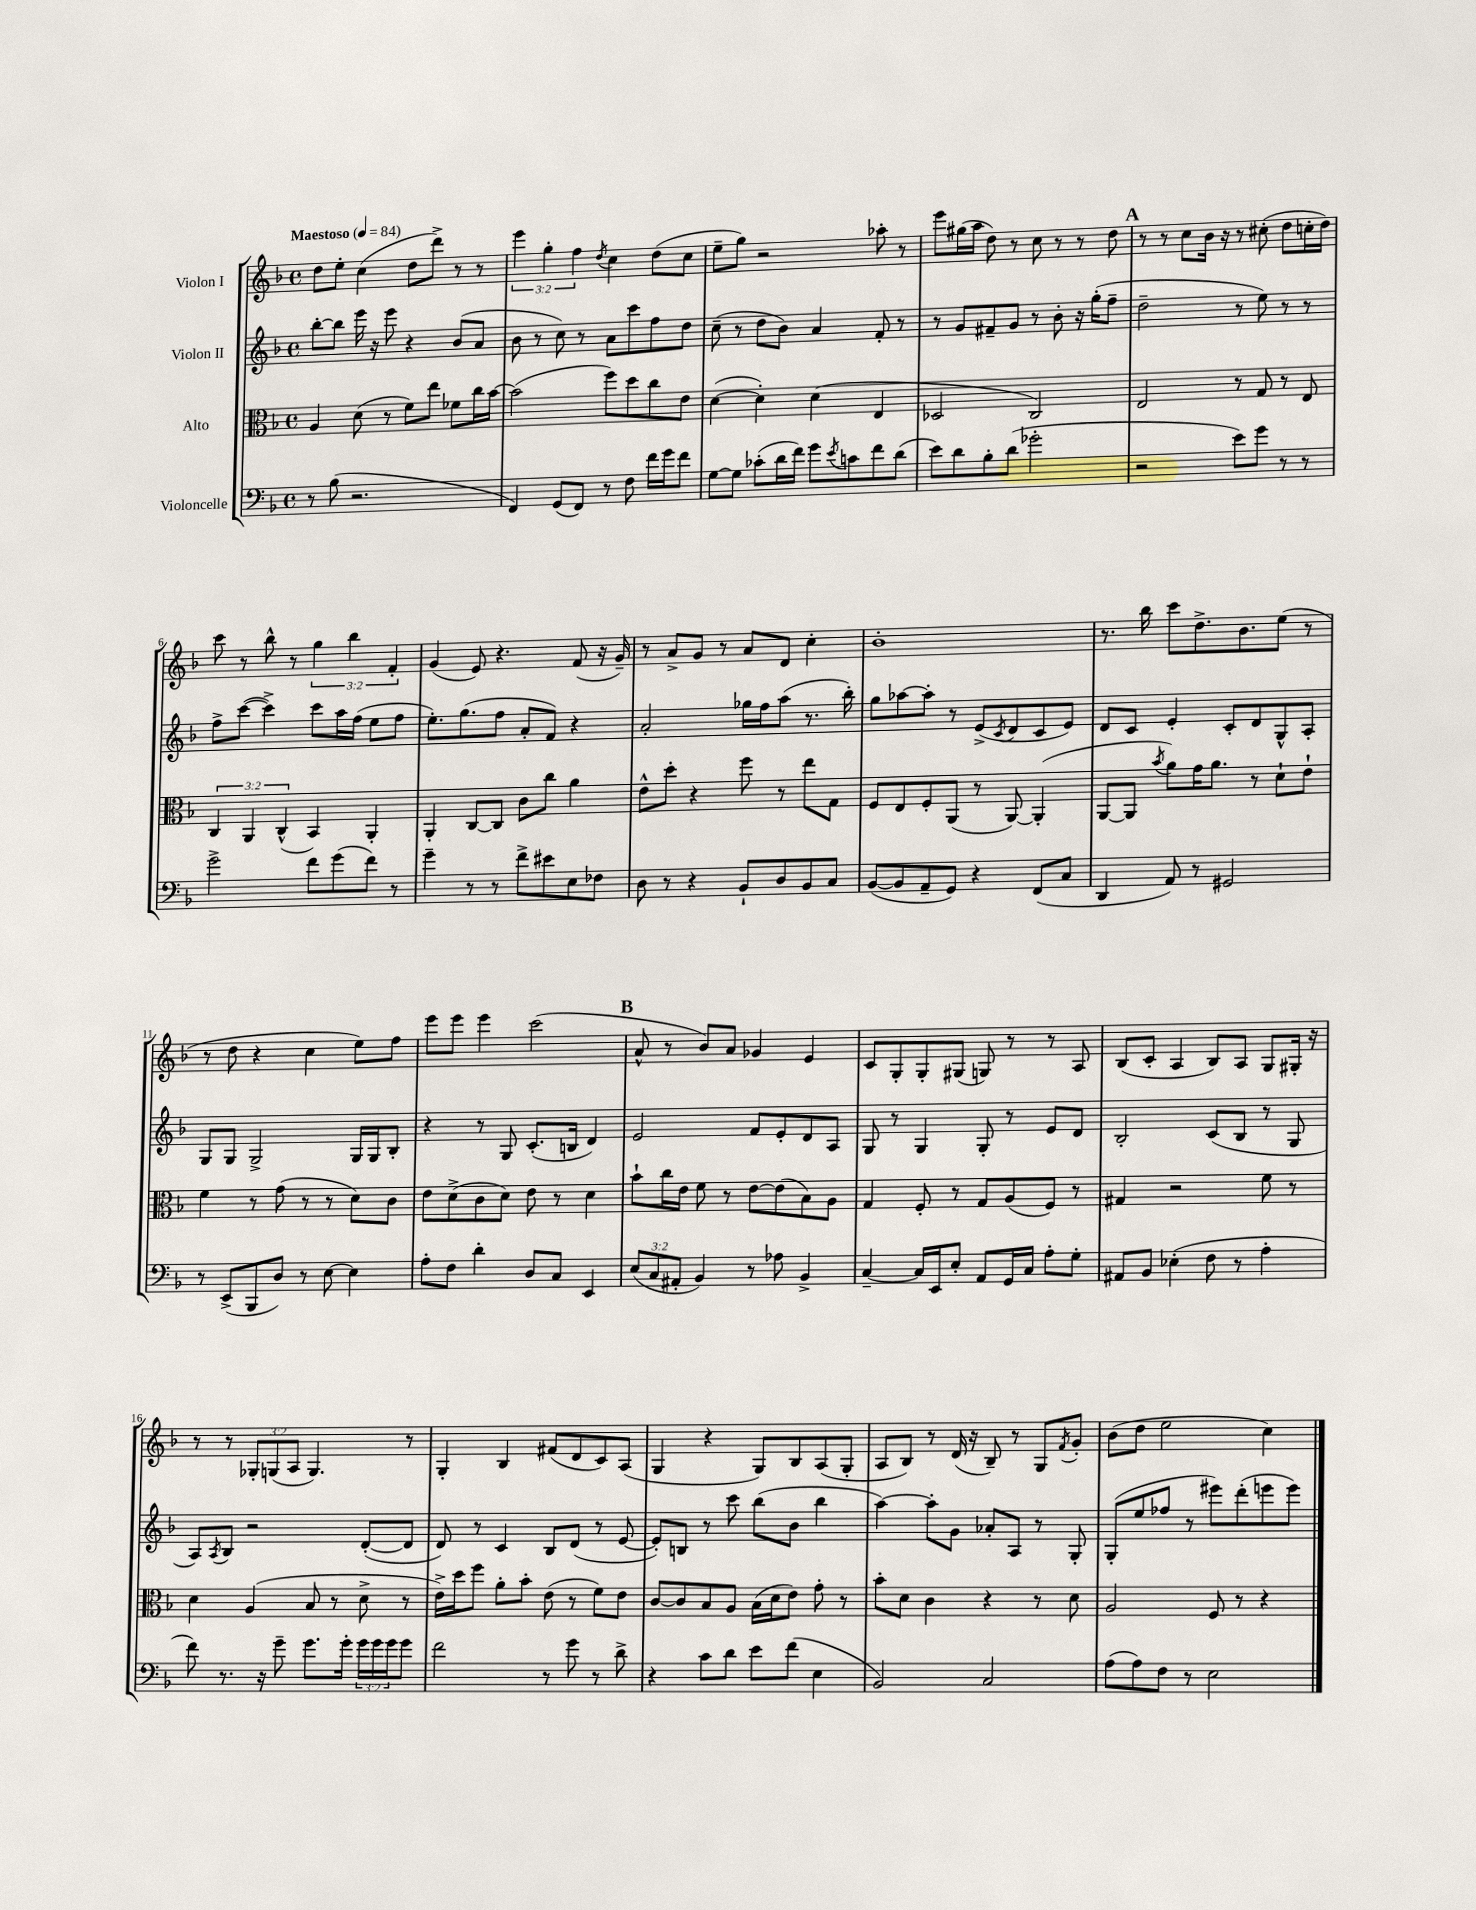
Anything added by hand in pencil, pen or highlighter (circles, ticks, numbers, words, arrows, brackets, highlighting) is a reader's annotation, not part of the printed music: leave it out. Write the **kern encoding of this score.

**kern	**kern	**kern	**kern
*staff4	*staff3	*staff2	*staff1
*clefF4	*clefC3	*clefG2	*clefG2
*k[b-]	*k[b-]	*k[b-]	*k[b-]
*M4/4	*M4/4	*M4/4	*M4/4
*met(c)	*met(c)	*met(c)	*met(c)
*MM84	*MM84	*MM84	*MM84
8r	4A	[8bb-'	8dd
(8B-	.	8bb-]	8ee'
2.r	(8d	16eee	(4cc
.	.	16r	.
.	8r	8eee	.
.	8f)	4r	8dd
.	8ee	.	8ddd^)
.	8f-	(8b-	8r
.	16cc	8a	8r
.	[16b-	.	.
=	=	=	=
4FF)	(2b-]	8b-	6eee
.	.	8r	.
.	.	.	6gg'
(8GG	.	8cc)	.
.	.	.	6ff
8FF)	.	8r	.
.	.	.	8qdd
8r	8ff)	8a	4cc
8F	8dd	8ccc	.
16f	8cc	8ff	(8dd
16g	.	.	.
8f	8e	8dd	8cc
=	=	=	=
[8G	([4d	(8cc~	8ee~
8G]	.	8r	8gg)
(8c-'	4d'])	8dd	2r
16d	.	8b-)	.
16f)	.	.	.
8g	(4d	4a	.
8qe	.	.	.
8c	.	.	.
8f	4E	8f'	8aa-'
(8d	.	8r	8r
=	=	=	=
8e)	2D-	8r	8eee
8d	.	8g	(16gg#
.	.	.	16aa
8B-'	.	8f#~	8dd)
(8d	.	8g	8r
2g-'	2C)	8r	8cc
.	.	8b-'	8r
.	.	16r	8r
.	.	(16gg'	.
.	.	8ff~	8dd
=	=	=	=
2r	2E	2dd~	8r
.	.	.	8r
.	.	.	8cc
.	.	.	16b-
.	.	.	16r
8e)	8r	8r	8r
8g	8G	8ee)	(8cc#'
8r	8r	8r	8dd
8r	8E	8r	16cc'
.	.	.	16dd)
=	=	=	=
2g^	6C	8ff^	8ccc
.	.	([8ccc	8r
.	6AA	.	.
.	.	4ccc^])	8bb-^^
.	(6C^^	.	.
.	.	.	8r
8f	4BB-)	8ccc	6gg
(8g	.	16aa	.
.	.	.	6bb-
.	.	(16ff	.
8f)	4AA'	8ee	.
.	.	.	6f'
8r	.	8ff	.
=	=	=	=
4g~	4AA'	8.ee')	(4g
.	.	(8.gg	.
8r	[8C	.	8e)
8r	8C]	8ff	4.r
8f^	8c	8a'	.
8e#	8cc	8f)	.
8E	4a	4r	(8f
8F-	.	.	16r
.	.	.	16g~)
=	=	=	=
8D	8e^^	2a'	8r
8r	8dd'	.	8a^
4r	4r	.	8g
.	.	.	8r
8BB-`	8ff	16gg-	8a
.	.	16ff	.
8D	8r	(8aa	8d
8BB-	8ee	8.r	4cc'
8C	8G	.	.
.	.	16bb-')	.
=	=	=	=
([8BB-	8F	8gg	1b-'
8BB-]	8E	[8aa-	.
8AA~	8F'	8aa-']	.
8GG)	(8AA	8r	.
4r	8r	(8e^	.
.	.	8qc	.
.	[8AA)	8d	.
(8FF	(4AA']	8c	.
8C	.	8e)	.
=	=	=	=
4DD	[8AA	8d	8.r
.	8AA]	8c	.
.	.	.	16bb-
.	8qb-	.	.
8AA)	8a)	4e'	8ccc
8r	16g	.	8.dd^
.	8.a	.	.
2GG#	.	8c'	.
.	.	.	8.b-
.	8r	8d	.
.	8d`	8G^^	(8ee
.	8e`	8A'	8r
=	=	=	=
8r	4f	8G	8r
(8EE^	.	8G	8dd
8BBB-	8r	2G^	4r
8D)	(8g	.	.
8r	8r	.	4cc
[8E	8r	.	.
4E]	8d)	16G	8ee)
.	.	16G	.
.	8c	8B-'	8ff
=	=	=	=
8A'	8e	4r	8eee
8F	(8d^	.	8eee
4d'	8c	8r	4eee
.	8d)	8G	.
8D	8e	(8.c'	(2ccc
8C	8r	.	.
.	.	16B	.
4EE	4d	4d)	.
=	=	=	=
(12E	8b-`	2e	8a^^
12C	.	.	.
.	16cc	.	8r
12AA#'	.	.	.
.	16e	.	.
4BB-)	8f	.	8b-)
.	8r	.	8a
8r	[8e	8f	4g-
8A-	(8e]	8e'	.
4BB-^	8B-)	8d	4e
.	8A	8A	.
=	=	=	=
[4C~	4G	8G	8c
.	.	8r	8G'
16C]	8F'	4G	8G'
16EE	.	.	.
8E'	8r	.	(8G#
8AA	8G	8G'	8G)
16GG	(8A	8r	8r
16C	.	.	.
8A'	8F)	8e	8r
8G'	8r	8d	8A
=	=	=	=
8AA#	4G#	2B-'	(8B-
8BB-	.	.	8c'
(4E-'	2r	.	4A
8F	.	(8c	8B-)
8r	.	8B-	8A
4A'	8f	8r	8G
.	8r	8G	16G#'
.	.	.	16r
=	=	=	=
8f)	4d	8A)	8r
.	.	8qA	.
8.r	.	8B-	8r
.	(4A	2r	12G-'
16r	.	.	.
.	.	.	(12G
8g~	.	.	.
.	.	.	12A
8.g	8B-	.	4.G)
.	8r	.	.
16g'	.	.	.
24g	8d^	([8d'	.
24g	.	.	.
24g	.	.	.
8g	8r	8d]	8r
=	=	=	=
2f	16e^)	8d)	4G'
.	16dd	.	.
.	8ff	8r	.
.	8a'	4c	4B-
.	8b-'	.	.
8r	(8e	8B-	(8f#
8g	8r	(8d	8d
8r	8f)	8r	8c)
8d^	8e	[8e	(8A
=	=	=	=
4r	[8c	8e'])	4G
.	8c]	8B	.
8c	8B-	8r	4r
8d	8A	8ccc	.
8e	(16B-	(8bb-	8G)
.	16d	.	.
(8f	8e)	8b-	8B-
4E	8g'	4bb-	(8A
.	8r	.	8G'
=	=	=	=
2BB-)	8b-'	[4aa)	8A
.	8d	.	8B-)
.	4c	8aa']	8r
.	.	8g	(16d
.	.	.	16r
2C	4r	8a-'	8B-~)
.	.	8A	8r
.	8r	8r	8G
.	.	.	8qf
.	8d	8G'	8g'
=	=	=	=
(8A	2A	(8G'	(8b-
8A)	.	8ee	8dd
8F	.	8ff-	2ee
8r	.	8r	.
2E	8F	8eee#)	.
.	8r	(8ddd'	.
.	4r	8eee	4cc)
.	.	8eee)	.
==	==	==	==
*-	*-	*-	*-
